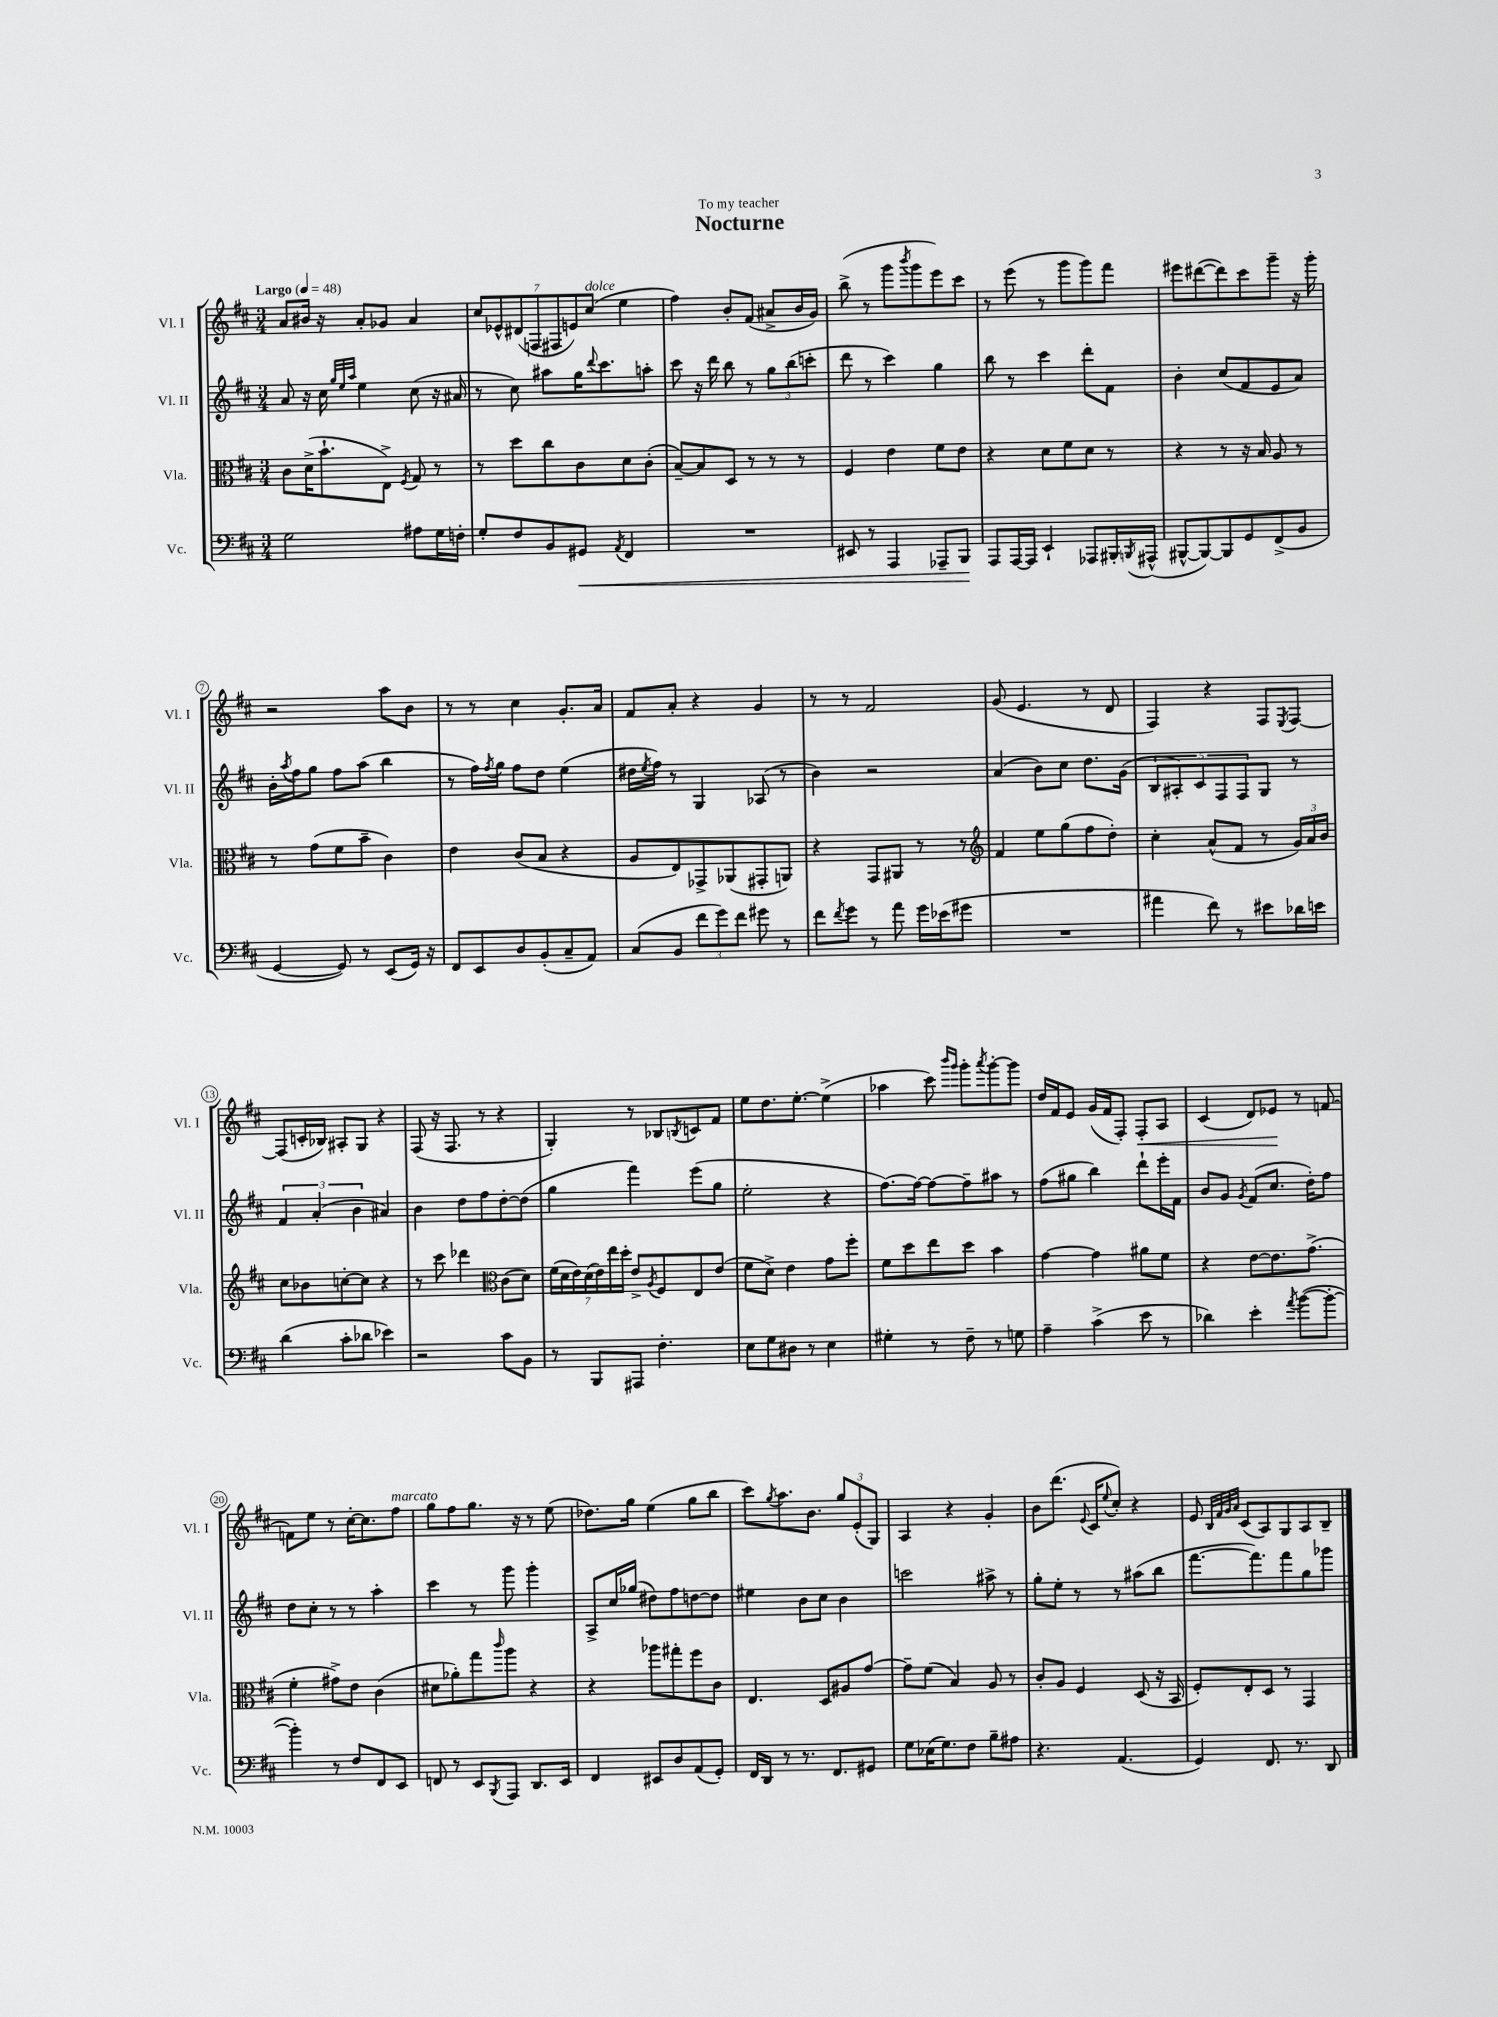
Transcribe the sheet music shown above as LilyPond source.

\header { title = "Nocturne" dedication = "To my teacher" }
<<
\new StaffGroup <<
\new Staff = "s0" \with { instrumentName = "Vl. I" shortInstrumentName = "Vl. I" } {
    \clef treble \key d \major \numericTimeSignature \time 3/4 \tempo "Largo" 4 = 48
    a'8 bis'16 r16 a'8-. ges'8 a'4 |
    \tuplet 7/4 { cis''8 ees'8-^ dis'8( f8 fis8 e'8) cis''8^\markup { \italic "dolce" }( } e''4 |
    fis''4) b'8-. fis'8( ais'8-> b'16 g'16) |
    b''8->( r8 g'''8 \acciaccatura { b'''8 } g'''8 e'''8) cis'''8 |
    r8 e'''8( r8 g'''8 g'''8) fis'''8 |
    eis'''8 dis'''8~( dis'''8) cis'''8 g'''8-- r16 g'''16-. |
    r2 a''8 b'8 |
    r8 r8 cis''4 g'8.-. a'16 |
    fis'8 a'8-. r4 g'4 |
    r8 r8 fis'2 |
    g'8( e'4. r8 d'8 |
    fis4) r4 fis8 \acciaccatura { e8 } fis8~ |
    fis8( c'16-. bes16) ais8-. g8 r4 |
    fis8( r16 fis8. r8 r4 |
    g4-.) r8 bes8 \acciaccatura { b8 } c'8 fis'8 |
    e''8 d''8. e''8.~-. e''4->( |
    aes''4 cis'''8) \grace { b'''16 g'''16 } g'''8-. \acciaccatura { a'''8 } g'''8~-. g'''8 |
    d''16 fis'16 e'8 g'16( fis'16 fis8-.) fis8-.\< a8 |
    cis'4( d'8) ees'8\! r8 f'8~ |
    f'8 e''8 r8 cis''16~-. cis''8. fis''8^\markup { \italic "marcato" } |
    g''8 fis''8 g''8. r16 r8 e''8( |
    des''8.) g''16 e''4( g''8 b''8 |
    cis'''8) \acciaccatura { g''8 } a''8. b'8. \tuplet 3/2 { g''8 e'8-.( g8) } |
    a4 r4 g'4-. |
    b'8 d'''8.( \appoggiatura { e'8 } cis'16 \appoggiatura { e''8 } cis''8-.) r4 |
    e'8 \grace { b32 fis'32 g'32 a'32 } cis'8( a8) g8 a8 b8-- \bar "|." |
}
\new Staff = "s1" \with { instrumentName = "Vl. II" shortInstrumentName = "Vl. II" } {
    \clef treble \key d \major \numericTimeSignature \time 3/4
    a'8 r16 cis''16 \grace { g''32 e''32 a''32 } e''4 cis''8( r16 ais'16 |
    r8 cis''8) ais''8 g''16 \appoggiatura { d'''8 } cis'''8. a''8-. |
    cis'''8 r16 d'''16 b''8 r8 \tuplet 3/2 { g''8 b''8( c'''8-. } |
    d'''8 r8 cis'''4) g''4 |
    b''8 r8 cis'''4 d'''8-. fis'8 |
    b'4-. cis''8( fis'8 e'8 a'8) |
    b'16-. \acciaccatura { a''8 } fis''16 g''8 fis''8 a''8( b''4 |
    r8 fis''16) \acciaccatura { fis''8 } g''16 fis''8 d''8 e''4( |
    dis''16 \acciaccatura { e''8 } fis''16) r8 g4 aes8( r8 |
    b'4) r2 |
    a'4( b'8) cis''8 d''8. g'16( |
    \tuplet 5/4 { b8 ais8-.) cis'8 fis8 fis8 } g8 r8 |
    \tuplet 3/2 { fis'4 a'4-.( b'4 } ais'4) |
    b'4 d''8 fis''8 d''8~-. d''8( |
    g''4 fis'''4) e'''8( g''8 |
    e''2-. r4 |
    fis''8.~) fis''16~ fis''8~ fis''8-- ais''8 r8 |
    fis''8( gis''8 b''4) d'''8-! e'''16-. fis'16 |
    b'8 g'8 \acciaccatura { g'8 } fis'8( cis''8. d''16-.) fis''8 |
    d''8 cis''8-. r8 r8 a''4-. |
    cis'''4 r8 g'''8 g'''4-. |
    a8-> cis''16 ges''16( dis''8) fis''8 d''8~ d''8 |
    eis''4 b'8 cis''8 b'4 |
    c'''2 ais''8-> r8 |
    g''8-. e''8-. r8 r8 ais''8( b''8 |
    fis'''8.~ fis'''8.) fis'''8 g''8 ges'''8 \bar "|." |
}
\new Staff = "s2" \with { instrumentName = "Vla." shortInstrumentName = "Vla." } {
    \clef alto \key d \major \numericTimeSignature \time 3/4
    cis'8 d'16->( b'8.-! e8->) \acciaccatura { fis8 } g8 r8 |
    r8 d''8 cis''8 cis'8 d'8 cis'8-.( |
    b8~--) b8 d8 r8 r8 r8 |
    fis4 e'4 fis'8 e'8 |
    r4 d'8 fis'8 d'8 r8 |
    r4 r8 r16 b16 a8 r8 |
    r8 g'8( fis'8 b'8-- cis'4) |
    e'4 cis'8( b8 r4 |
    a8 e8) ges,8-> aes,8( gis,8-. a,8) |
    r4 g,8 ais,8 r8 r8 |
    \clef treble fis'4 e''8 g''8( fis''8 d''8-.) |
    cis''4-. a'8-^( fis'8 r8 \tuplet 3/2 { g'16) a'16 b'16 } |
    cis''8 bes'8 c''8~-. c''8 r4 |
    r8 cis'''8 des'''4 \clef alto cis'8( d'8) |
    \tuplet 7/4 { fis'16( d'16 e'16) d'16( e'16) e''16 d''16-. } e'8-> \acciaccatura { a8 } fis8 e8 e'8( |
    fis'8 d'8->) e'4 g'8 fis''8-. |
    fis'8 d''8 e''8 d''8 b'4 |
    g'4~ g'4 ais'8 fis'8 |
    r4 e'8~ e'8. g'8.->( |
    fis'4-. gis'8->) e'8 cis'4( |
    dis'8 aes'8-.) g''8 \grace { cis'''16 } a''8 r4 |
    r4 aes''8 gis''8-. fis''8 cis'8 |
    e4. d8 ais8 g'8~ |
    g'8-- fis'8( b4) a8 r8 |
    cis'8-. a8 fis4 d8( r16 b,16 |
    fis8-.) e8-. d8 r8 g,4 \bar "|." |
}
\new Staff = "s3" \with { instrumentName = "Vc." shortInstrumentName = "Vc." } {
    \clef bass \key d \major \numericTimeSignature \time 3/4
    g2 ais8 g16 f16-. |
    g8-. fis8 b,8 gis,8\< \acciaccatura { a,8 } fis,4 |
    R2. |
    eis,8 r8 a,,4 aes,,8-- b,,8\! |
    a,,8 a,,16~ a,,16 e,4-! aes,,8 bis,,16-. \acciaccatura { b,,8 } ais,,16-^( |
    bis,,8~-^ bis,,8~) bis,,8 g,8 fis,8->( b,8 |
    g,4~ g,8) r8 e,8( g,16) r16 |
    fis,8 e,8 d8 b,8-.( cis8-- a,8) |
    cis8( b,8 \tuplet 3/2 { fis'8 g'8) fis'8 } gis'8 r8 |
    fis'8 \acciaccatura { fis'8 } g'8 r8 a'8 g'16 ees'16( gis'8 |
    R2. |
    ais'4 fis'8) r8 eis'8 des'16 e'16 |
    d'4( cis'8-. des'8 ees'4) |
    r2 cis'8 b,8 |
    r8 b,,8 ais,,8 fis4.-. |
    e8 g8 dis8 r8 e4 |
    gis4-. r8 fis8-- r8 g8 |
    a4-- cis'4->( e'8 r8 |
    des'4) e'4-. \acciaccatura { a'8 } b'8~( b'8~-. |
    b'4-.) r8 fis8 fis,8 e,8 |
    f,8 r8 e,8 \acciaccatura { b,,8 } a,,8 d,8. e,16 |
    fis,4 eis,8 d8 a,8( g,8-.) |
    fis,16 d,16 r8 r8. fis,8. gis,8 |
    g8 ees16( g8.) fis8 b8-- ais8 |
    r4. a,4.( |
    g,4) fis,8. r8. d,8 \bar "|." |
}
>>
>>
\layout { \context { \Score \override BarNumber.stencil = #(make-stencil-circler 0.1 0.3 ly:text-interface::print) } }
